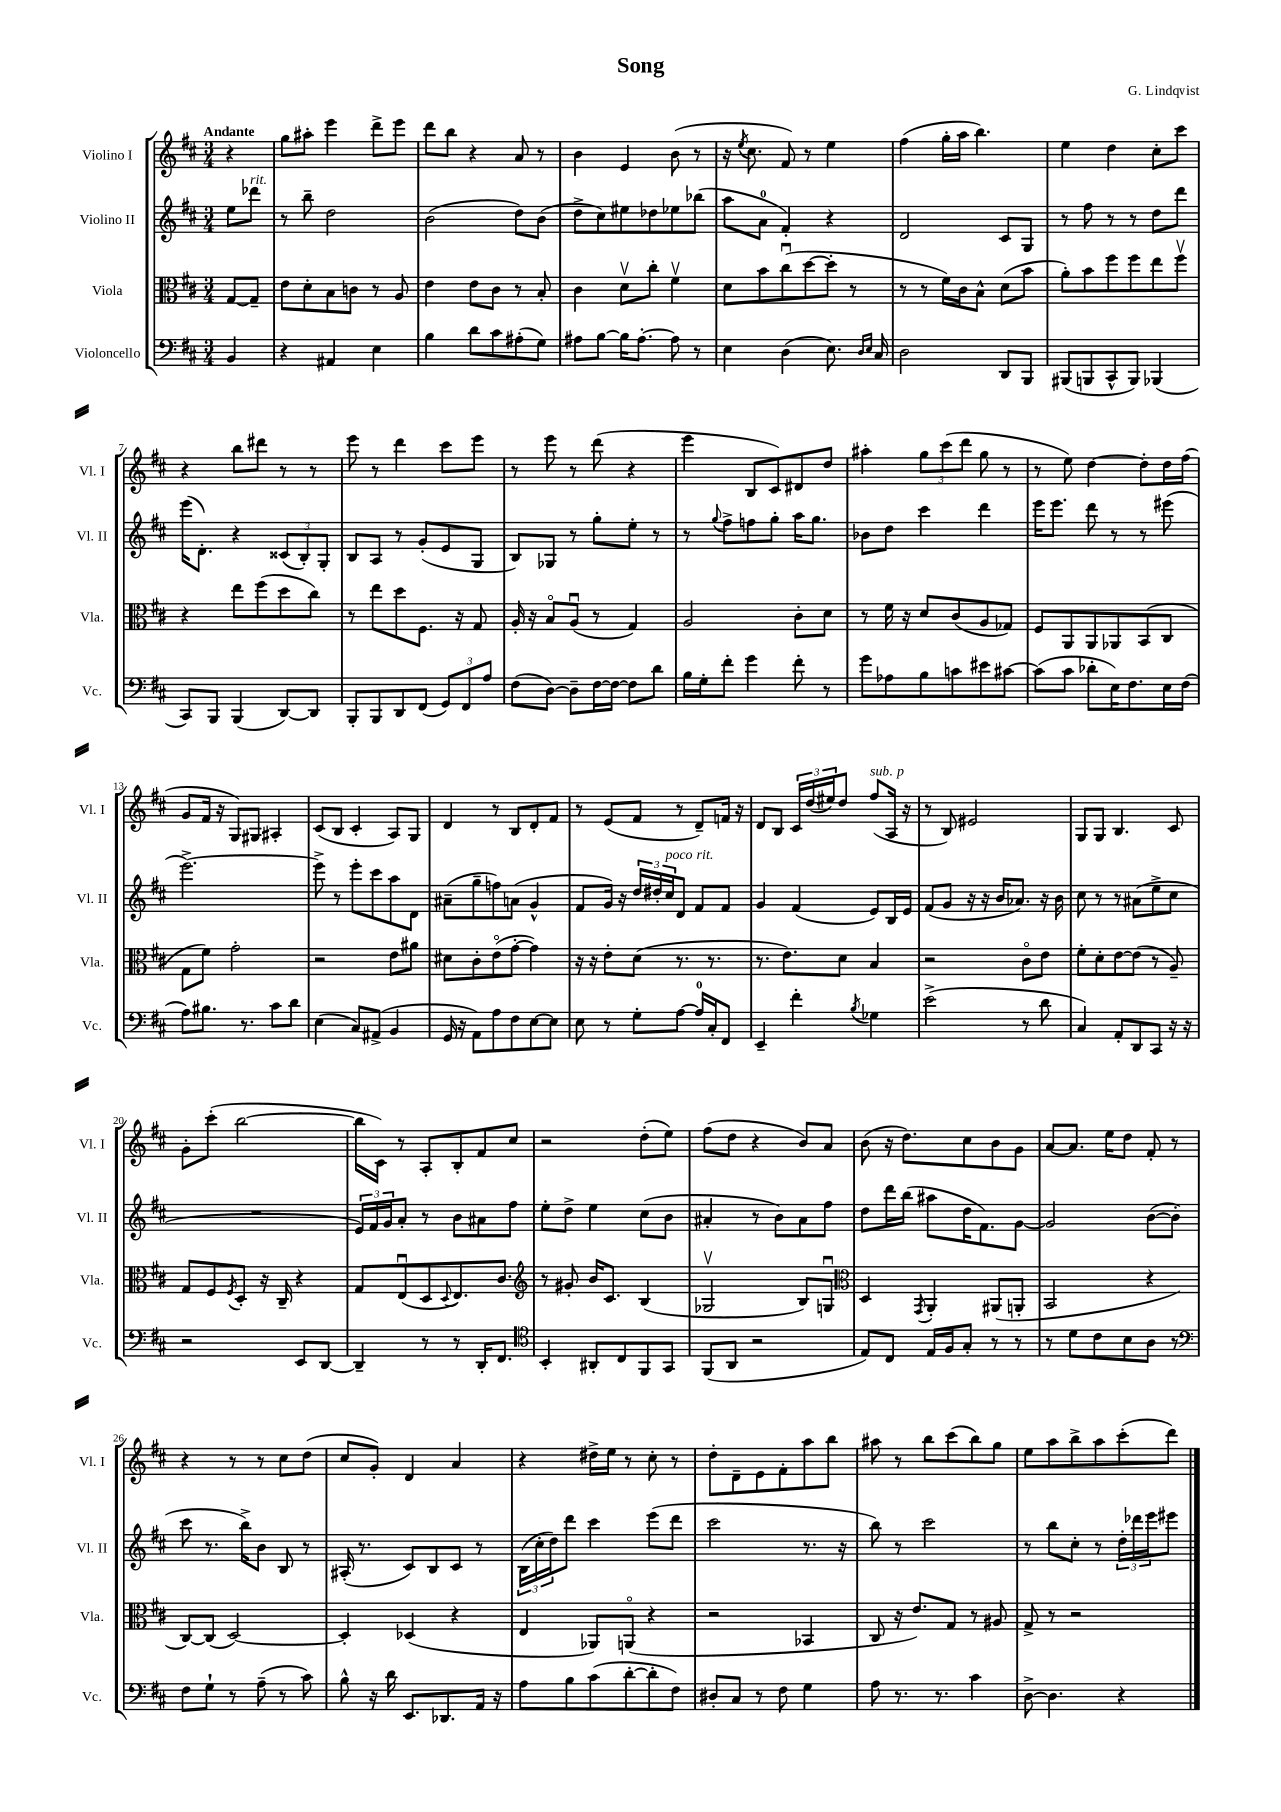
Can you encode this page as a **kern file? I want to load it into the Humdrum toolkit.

**kern	**kern	**kern	**kern
*part4	*part3	*part2	*part1
*staff4	*staff3	*staff2	*staff1
*I"Violoncello	*I"Viola	*I"Violino II	*I"Violino I
*I'Vc.	*I'Vla.	*I'Vl. II	*I'Vl. I
*clefF4	*clefC3	*clefG2	*clefG2
*k[f#c#]	*k[f#c#]	*k[f#c#]	*k[f#c#]
*M3/4	*M3/4	*M3/4	*M3/4
=	=	=	=
!	!	!	!LO:TX:a:B:t=Andante
4BB/	[8G/L	8ee\L	4r
!	!	!LO:TX:a:i:t=rit.	!
.	8G~/J]	8ddd-X\J	.
=1	=1	=1	=1
4r	8e\L	8r	8gg\L
.	8d'\	8bb~\	8aa#X'\J
4AA#X/	8B\	2dd\	4eee\
.	8cn\J	.	.
4E\	8r	.	8ddd^\L
.	8A/	.	8eee\J
=2	=2	=2	=2
4B\	4e\	(2b\	8ddd\L
.	.	.	8bb\J
8d\L	8e\L	.	4r
8c#\	8c#\J	.	.
(8A#X'\	8r	8dd\L)	8a/
8G\J)	8B'/	(8b\J	8r
=3	=3	=3	=3
8A#X\L	4c#\	8dd^\L	4b\
[8B\J	.	8cc#\)	.
16B\KL]	8dv\L	8ee#X\	4e/
[8.A#'\J	.	.	.
.	8cc#'\J	8dd-X\	.
8A#\]	4f#v\	8ee-X\	(8b\
8r	.	(8bb-X\J	8r
=4	=4	=4	=4
4E\	8d\L	8aa\L	16r
.	.	.	8qee/
.	.	.	8.cc#\
.	8b\	8a\J	.
(4D\	(8cc#u\	4f#'/)	8f#/)
.	[8dd\	.	8r
8.E\)	8dd'\J]	4r	4ee\
.	8r	.	.
16qqD/LL	.	.	.
16qqE/JJ	.	.	.
16C#/	.	.	.
=5	=5	=5	=5
2D\	8r	2d/	(4ff#\
.	8r	.	.
.	16f#\LL)	.	16gg'\LL
.	16c#\J	.	16aa\JJ
.	8B^^\J	.	4.bb\)
8DD/L	(8d\L	8c#/L	.
8BBB/J	8b\J	8G/J	.
=6	=6	=6	=6
(8BBB#X/L	8a'\L)	8r	4ee\
8BBBn/	8b\	8ff#\	.
8CC#^^/	8ff#\	8r	4dd\
8BBB/J)	8ff#\	8r	.
(4BBB-X/	8ee\	8dd\L	8cc#'\L
.	8ff#v\J	8ddd\J	8ccc#\J
!!LO:LB:g=z
=7	=7	=7	=7
8CC#/L)	4r	(16eee\KL	4r
.	.	8.d'\J)	.
8BBB/J	.	.	.
(4BBB/	8ee\L	4r	8bb\L
.	(8ff#\	.	8ddd#X\J
[8DD/L)	8dd\	(12c##X/L	8r
.	.	12B'/)	.
8DD/J]	8cc#\J)	.	8r
.	.	12G'/J	.
=8	=8	=8	=8
8BBB'/L	8r	8B/L	8eee\
8BBB/	8ee\L	8A/J	8r
8DD/	8dd\	8r	4ddd\
(8FF#/J	8.F#\J	(8g'/L	.
12GG/L)	.	8e/	8ccc#\L
.	16r	.	.
12FF#/	.	.	.
.	8G/	8G/J	8eee\J
12A/J	.	.	.
=9	=9	=9	=9
(8F#\L	16A'/	8B/L)	8r
.	16r	.	.
[8D\J)	8B/L	8G-X/J	8eee\
8D~\L]	(8Au/J	8r	8r
[16F#\L	8r	8gg'\L	(8ddd\
16F#\JJ_	.	.	.
8F#\L]	4G/)	8ee'\J	4r
8d\J	.	8r	.
=10	=10	=10	=10
16B\LL	2A/	8r	4eee\
16G'\J	.	.	.
.	.	8qqgg/	.
8f#'\J	.	8ff#^\L	.
4g\	.	8ffn\	8B/L
.	.	8gg'\J	8c#/)
8f#'\	8c#'\L	16aa\KL	8d#X/
.	.	8.gg\J	.
8r	8d\J	.	8dd/J
=11	=11	=11	=11
8g\L	8r	8b-X\L	4aa#X'\
8A-X\	16f#\	8dd\J	.
.	16r	.	.
8B\	8d/L	4ccc#\	12gg\L
.	.	.	(12ccc#\
8cn\	(8c#/	.	.
.	.	.	12ddd\J
8e#X\	8A/	4ddd\	8gg\
[8c#X\J	8G-X/J)	.	8r
=12	=12	=12	=12
(8c#\L]	8F#/L	16eee\KL	8r
.	.	8.eee\J	.
8c#\J	8AA/	.	8ee\)
8d-X'\L	8AA/	8ddd\	[4dd\
16E\K)	8AA-X/	8r	.
8.F#\	.	.	.
.	(8BB/	8r	8dd'\L]
16E\L	8C#/J	(8eee#X\	16dd\L
(16F#\JJ	.	.	(16ff#\JJ
!!LO:LB:g=z
=13	=13	=13	=13
8A\L)	8G\L	[2.eee^\)	8g/L
8.B#X\J	8f#\J)	.	16f#/Jk
.	.	.	16r
.	2g'\	.	8G/L)
8.r	.	.	.
.	.	.	8G#X/J
8c#\L	.	.	4A#X'/
8d\J	.	.	.
=14	=14	=14	=14
(4E\	2r	8eee^\]	(8c#/L
.	.	8r	8B/J
8C#/L)	.	8eee'\L	4c#'/
(8AA#X^/J	.	8ccc#\	.
4BB/	8e\L	8aa\	8A/L)
.	8a#X\J	8d\J	8G/J
=15	=15	=15	=15
16GG/	8d#X\L	(8a#X~\L	4d/
16r	.	.	.
8AA\L)	8c#'\	8gg~\	.
8A\	(8e\	8ffn\)	8r
8F#\	[8g'\J	(8an\J	8B/L
[8E\	4g\])	4g^^/	8d'/
8E\J]	.	.	8f#/J
=16	=16	=16	=16
8E\	16r	8f#/L	8r
.	16r	.	.
8r	8e'\L	16g/Jk)	(8e/L
.	.	16r	.
8G'\L	(8d\J	24dd/LL	8f#/J
.	.	24dd#X'/	.
!	!	!LO:TX:a:i:t=poco rit.	!
.	.	24cc#/J	.
[8A\J	8.r	8d/J	8r
16A/LL]	.	8f#/L	8d~/L)
16C#'/J	8.r	.	.
8FF#/J	.	8f#/J	16fn/Jk
.	.	.	16r
=17	=17	=17	=17
4EE~/	8.r	4g/	8d/L
.	.	.	8B/J
.	8.e\L)	.	.
4f#'\	.	(4f#/	24c#/LL
.	.	.	(24dd/
.	.	.	24ee#X/J)
.	8d\J	.	8dd/J
8qB/	.	.	.
!	!	!	!LO:TX:a:i:t=sub. p
4G-X\	4B/	8e/L)	(8ff#/L
.	.	16B/L	16A/Jk
.	.	16e/JJ	16r
=18	=18	=18	=18
(2e^\	2r	(8f#/L	8r
.	.	8g/J	8B/)
.	.	16r	2e#X/
.	.	16r	.
.	.	16b/KL	.
.	.	8.a-X/J)	.
8r	8c#\L	.	.
8d\	8e\J	16r	.
.	.	16b\	.
=19	=19	=19	=19
4C#/)	8f#'\L	8cc#\	8G/L
.	8d'\	8r	8G/J
8AA'/L	[8e\	8r	4.B/
8DD/	(8e\J]	(8a#X\L	.
8CC#/J	8r	8ee^\	.
16r	8A~/)	8cc#\J	8c#/
16r	.	.	.
!!LO:LB:g=z
=20	=20	=20	=20
2r	8G/L	2.r	8g'\L
.	8F#/	.	(8ccc#'\J
.	8qF#/	.	.
.	8D'/J	.	[2bb\
.	16r	.	.
.	16C#~/	.	.
8EE/L	4r	.	.
[8DD/J	.	.	.
=21	=21	=21	=21
4DD~/]	8G/L	24e/LL)	16bb\LL]
.	.	24f#/	.
.	.	.	16c#\JJ)
.	.	24g/J	.
.	(8Eu/	8a'/J	8r
8r	8D/	8r	8A'/L
.	8qqD/	.	.
8r	8.E/)	8b\L	8B'/
16DD'/KL	.	8a#X\	8f#/
8.FF#/J	8.c#/J	.	.
.	.	8ff#\J	8cc#/J
=22	=22	=22	=22
*clefC4	*clefG2	*	*
4BB'/	8r	8ee'\L	2r
.	8g#X'/	8dd^\J	.
8AA#X'/L	16b/KL	4ee\	.
.	8.c#/J	.	.
8C#/	.	.	.
8FF#/	(4B/	(8cc#\L	(8dd'\L
8GG/J	.	8b\J	8ee\J)
=23	=23	=23	=23
(8FF#/L	2G-Xv/	4a#X'/	(8ff#\L
8AA/J	.	.	8dd\J
2r	.	8r	4r
.	.	8b\L)	.
.	8B/L)	8a#\	8b/L)
.	8Gnu/J	8ff#\J	8a/J
=24	=24	=24	=24
*	*clefC3	*	*
8E/L)	4D/	8dd\L	(8b\
8C#/J	.	16ddd\L	16r
.	.	(16bb\JJ	8.dd\L)
.	8qGG/	.	.
16E/LL	4AA'/	8aa#X\L	.
16F#/J	.	.	.
8G'/J	.	16dd\K	8cc#\
.	.	8.f#\)	.
8r	(8AA#X/L	.	8b\
8r	8AAn'/J	[8g\J	8g\J
=25	=25	=25	=25
8r	2BB/	2g/]	[8a/L
8d\L	.	.	8.a/J]
8c#\	.	.	.
.	.	.	16ee\KL
8B\	.	.	8dd\J
8A\J	4r	([8b\L	8f#'/
8r	.	8b'\J]	8r
!!LO:LB:g=z
=26	=26	=26	=26
*clefF4	*	*	*
8F#\L	[8C#/L)	8ccc#\	4r
8G`\J	(8C#/J]	8.r	.
8r	[2D/)	.	8r
.	.	16bb^\KL)	.
(8A~\	.	8b\J	8r
8r	.	8B/	8cc#\L
8c#\)	.	8r	(8dd\J
=27	=27	=27	=27
8B^^\	4D'/]	(16A#X'/	8cc#/L
.	.	8.r	.
16r	.	.	8g'/J)
16d\	.	.	.
8.EE/L	(4D-X/	8c#/L)	4d/
.	.	8B/	.
8.DD-X/	.	.	.
.	4r	8c#/J	4a/
16AA/Jk	.	8r	.
16r	.	.	.
=28	=28	=28	=28
8A\L	4E/	(24B\LL	4r
.	.	24cc#'\	.
.	.	24dd\J)	.
8B\	.	8ddd\J	.
(8c#\	8AA-X/L)	4ccc#\	16dd#X^\LL
.	.	.	16ee\JJ
[8d'\	(8AAn/J	.	8r
8d'\]	4r	(8eee\L	8cc#'\
8F#\J)	.	8ddd\J	8r
=29	=29	=29	=29
8D#X'/L	2r	2ccc#\	8dd'\L
8C#/J	.	.	8d~\
8r	.	.	8e\
8F#\	.	.	8f#'\
4G\	4BB-X/	8.r	8aa\
.	.	.	8bb\J
.	.	16r	.
=30	=30	=30	=30
8A\	8C#/	8bb\)	8aa#X\
8.r	16r	8r	8r
.	8.e/L)	.	.
.	.	2ccc#\	8bb\L
8.r	.	.	.
.	8G/J	.	(8ccc#\
4c#\	8r	.	8bb\)
.	8A#X/	.	8gg\J
=31	=31	=31	=31
[8D^\	8G^/	8r	8ee\L
4.D\]	8r	8bb\L	8aa\
.	2r	8cc#'\J	8bb^\
.	.	8r	8aa\
4r	.	24dd'\LL	(8ccc#'\
.	.	24ddd-X\	.
.	.	24eee\J	.
.	.	8eee#X\J	8ddd\J)
==	==	==	==
*-	*-	*-	*-
